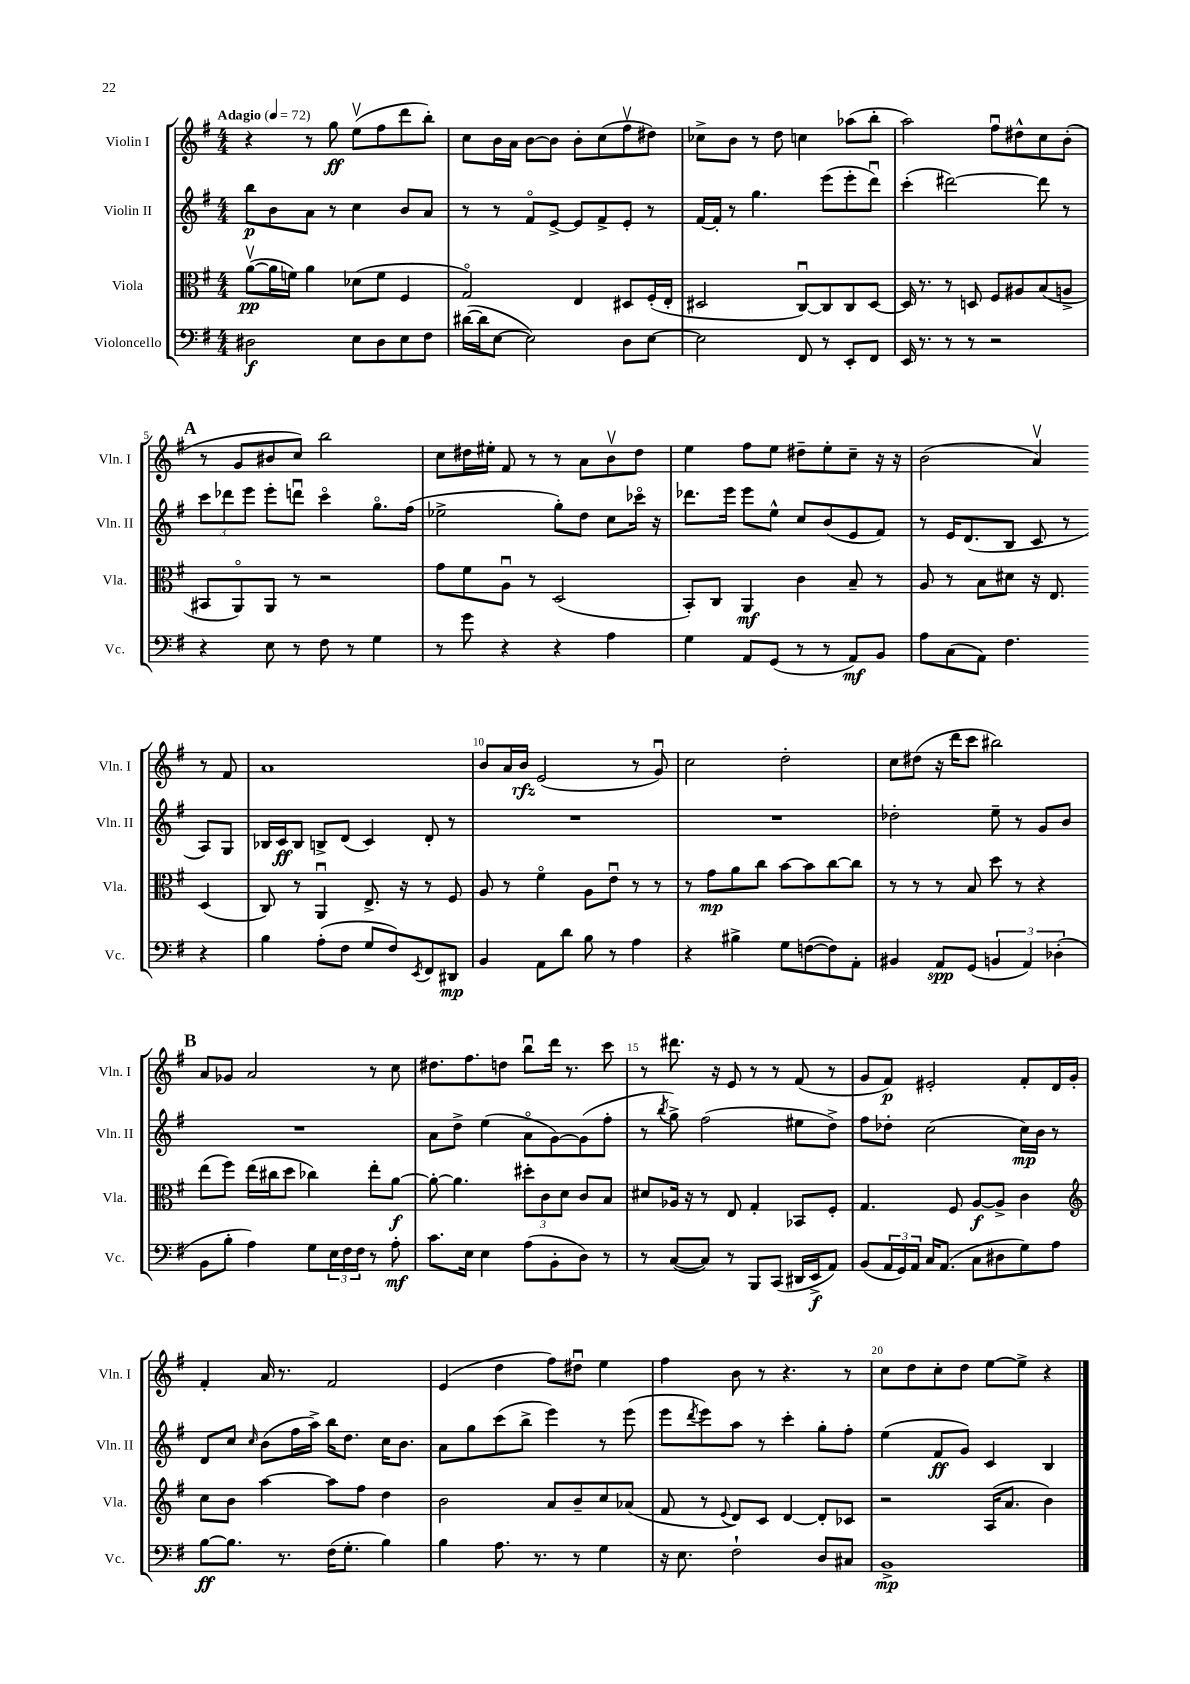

**kern	**kern	**kern	**kern
*staff4	*staff3	*staff2	*staff1
*clefF4	*clefC3	*clefG2	*clefG2
*k[f#]	*k[f#]	*k[f#]	*k[f#]
*M4/4	*M4/4	*M4/4	*M4/4
*MM72	*MM72	*MM72	*MM72
2D#\	([8av\L	8bb\L	4r
.	16a\]L	8b\	.
.	16f\JJ)	.	.
.	4a\	8a\J	8r
.	.	8r	8gg\
8E\L	(8d-\L	4cc\	(8eev\L
8D#\	8f\J	.	8ff#\
8E\	4F#/	8b/L	8ddd\
8F#\J	.	8a/J	8bb'\J)
=	=	=	=
([16d#\LL	2Go/)	8r	8cc\L
16d#\]J	.	.	.
[8E\J	.	8r	16b\L
.	.	.	16a\JJ
2E\])	.	8f#o/L	[8b\L
.	.	[8e^/J	8b\]J
.	4E/	8e/]L	8b'\L
.	.	8f#^/	(8cc\
8D\L	8D#/L	8e'/J	8ff#v\
[8E\J	(16F#'/L	8r	8dd#\J)
.	16E'/JJ	.	.
=	=	=	=
2E\]	2D#/	[16f#/LL	8cc-^\L
.	.	16f#'/]JJ	.
.	.	8r	8b\J
.	.	4.gg\	8r
.	.	.	8dd\
8FF#/	[8Cu/L)	.	4cc\
8r	8C/]	(8eee\L	.
8EE'/L	8C/	8eee'\	(8aa-\L
8FF#/J	[8D#/J	8dddu\J)	8bb'\J
=	=	=	=
16EE/	16D#/]	(4ccc'\	2aa\)
8.r	8.r	.	.
8r	8r	[2ddd#\)	.
8r	8D/	.	.
2r	8F#/L	.	8ff#u\L
.	8A#/	.	8dd#^^\
.	(8B/	8ddd#\]	8cc\
.	8A^/J	8r	(8b'\J
=	=	=	=
4r	8BB#/L	12ccc\L	8r
.	.	12ddd-\	.
.	8AAo/)	.	8g/L
.	.	12eee\J	.
8E\	8AA/J	8eee'\L	8b#/
8r	8r	8dddu\J	8cc/J)
8F#\	2r	4ccco\	2bb\
8r	.	.	.
4G\	.	8.ggo\L	.
.	.	(16ff#\Jk	.
=	=	=	=
8r	8g\L	2ee-^\	8cc\L
8g\	8f#\	.	16dd#\L
.	.	.	16ee#'\JJ
4r	8Au\J	.	8f#/
.	8r	.	8r
4r	(2D/	8gg'\L)	8r
.	.	8dd\J	8a\L
4A\	.	8cc\L	8bv\
.	.	16ccc-o\Jk	8dd#\J
.	.	16r	.
=	=	=	=
4G\	8BB'/L)	8.ddd-\L	4ee\
.	8C/J	.	.
.	.	16eee\Jk	.
8AA/L	4AA/	8eee\L	8ff#\L
(8GG/J	.	8ee^^\J	8ee\J
8r	4c\	8cc/L	8dd#~\L
8r	.	(8b/	8ee'\
8AA/L)	8B~/	8e/	8cc~\J
8BB/J	8r	8f#/J)	16r
.	.	.	16r
=	=	=	=
8A\L	8A/	8r	(2b\
(8C\	8r	16e/LK	.
.	.	(8.d/	.
8AA\J)	8B\L	.	.
4.F#\	8d#\J	8B/J	.
.	16r	8c/	4av/)
.	8.E/	.	.
.	.	8r	.
4r	(4D/	8A/L)	8r
.	.	8G/J	8f#/
=	=	=	=
4B\	8C/)	16B-/LL	1a
.	.	16c/J	.
.	8r	8B-/J	.
(8A'\L	4AAu/	8B^/L	.
8F#\J	.	(8d/J	.
8G/L	8.E^/	4c/)	.
8F#/)	.	.	.
.	16r	.	.
8qEE/	.	.	.
8FF#/	8r	8d'/	.
8DD#/J	8F#/	8r	.
=	=	=	=
4BB/	8A/	1r	8b/L
.	8r	.	16a/L
.	.	.	16b/JJ
8AA\L	4f#o\	.	(2e/
8d\J	.	.	.
8B\	8A\L	.	.
8r	8eu\J	.	.
4A\	8r	.	8r
.	8r	.	8gu/)
=	=	=	=
4r	8r	1r	2cc\
.	8g\L	.	.
4B#^\	8a\	.	.
.	8cc\J	.	.
8G\L	[8b\L	.	2dd'\
([8F\	8b\]	.	.
8F\])	[8cc\	.	.
8AA'\J	8cc\]J	.	.
=	=	=	=
4BB#/	8r	2dd-'\	8cc\L
.	8r	.	(8dd#\J
8AA/L	8r	.	16r
.	.	.	16ddd\LK
(8GG/J	8B/	.	8ccc\J
6BB/	8dd\	8ee~\	2bb#\)
.	8r	8r	.
6AA/)	.	.	.
.	4r	8g/L	.
(6D-'\	.	.	.
.	.	8b/J	.
=	=	=	=
8BB\L	(8ee\L	1r	8a/L
8B'\J	8ff#\J)	.	8g-/J
4A\)	(16ee\LL	.	2a/
.	16cc#\J	.	.
.	8dd\J	.	.
8G\L	4cc-\)	.	.
24E\L	.	.	.
24F#\	.	.	.
24F#\JJ	.	.	.
8r	8ee'\L	.	8r
8A'\	[8a\J	.	8cc\
=	=	=	=
8.c\L	8a'\_	8a\L	8.dd#\L
.	4.a\]	8dd^\J	.
16E\Jk	.	.	8.ff#\
4E\	.	(4ee\	.
.	.	.	8dd\J
(8A\L	12dd#'\L	8ao\L	8bbu\L
.	12c\	.	.
8BB'\	.	[8g\)	16ddd\Jk
.	12d\J	.	.
.	.	.	8.r
8D\J)	8c/L	(8g\]	.
8r	8B/J	8ff#'\J	8ccc\
=	=	=	=
8r	8d#/L	8r	8r
.	.	8qbb/	.
([8C/L	16A-/Jk	8gg^\)	8.ddd#\
.	16r	.	.
8C/]J)	8r	(2ff#\	.
.	.	.	16r
8r	8E/	.	8e/
8BBB/L	4G'/	.	8r
(8CC/J	.	.	8r
16DD#/LL	8BB-/L	8ee#\L	(8f#/
16EE^/J	.	.	.
8AA/J)	8F#'/J	8dd^\J)	8r
=	=	=	=
(8BB/L	4.G/	8ff#\L	8g/L
24AA/L	.	8dd-'\J	8f#/J)
24GG/)	.	.	.
24AA/JJ	.	.	.
16C/LK	.	(2cc\	2e#'/
(8.AA/J	.	.	.
.	8F#/	.	.
8C\L	[8A/L	.	.
8D#\	8A^/]J	.	.
8G\)	4c\	16cc\LL)	8f#'/L
.	.	16b\JJ	.
8A\J	.	8r	16d/L
.	.	.	16g'/JJ
=	=	=	=
*	*clefG2	*	*
[8B\L	8cc\L	8d/L	4f#'/
8.B\]J	8b\J	8cc/J	.
.	.	16qqcc/	.
.	[4aa\	(8b\L	16a/
8.r	.	.	8.r
.	.	16ff#\L	.
.	.	16aa^\JJ)	.
(16F#\LK	8aa\]L	16bb\LK	2f#/
8.G'\J	.	8.dd\J	.
.	8ff#\J	.	.
4B\)	4dd\	16cc\LK	.
.	.	8.b\J	.
=	=	=	=
4B\	2b\	8a\L	(4e/
.	.	8gg\	.
8.A\	.	(8ccc\	4dd\
.	.	8bb^\J	.
8.r	.	.	.
.	8a/L	4eee\)	8ff#\L)
8r	8b~/	.	8dd#u\J
4G\	8cc/	8r	4ee\
.	(8a-/J	(8eee\	.
=	=	=	=
16r	8f#/	8eee\L	4ff#\
8.E\	.	.	.
.	.	8qddd/	.
.	8r	8eee\)	.
.	8qqe/	.	.
2F#`\	8d/L)	8aa\J	8b\
.	8c/J	8r	8r
.	[4d/	4ccc'\	4.r
8D/L	8d'/]L	8gg'\L	.
8C#/J	8c-/J	8ff#'\J	8r
=	=	=	=
1BB^	2r	(4ee\	8cc\L
.	.	.	8dd\
.	.	8f#/L	8cc'\
.	.	8g/J)	8dd\J
.	(16A/LK	4c/	[8ee\L
.	8.a/J	.	.
.	.	.	8ee^\]J
.	4b\)	4B/	4r
==	==	==	==
*-	*-	*-	*-
